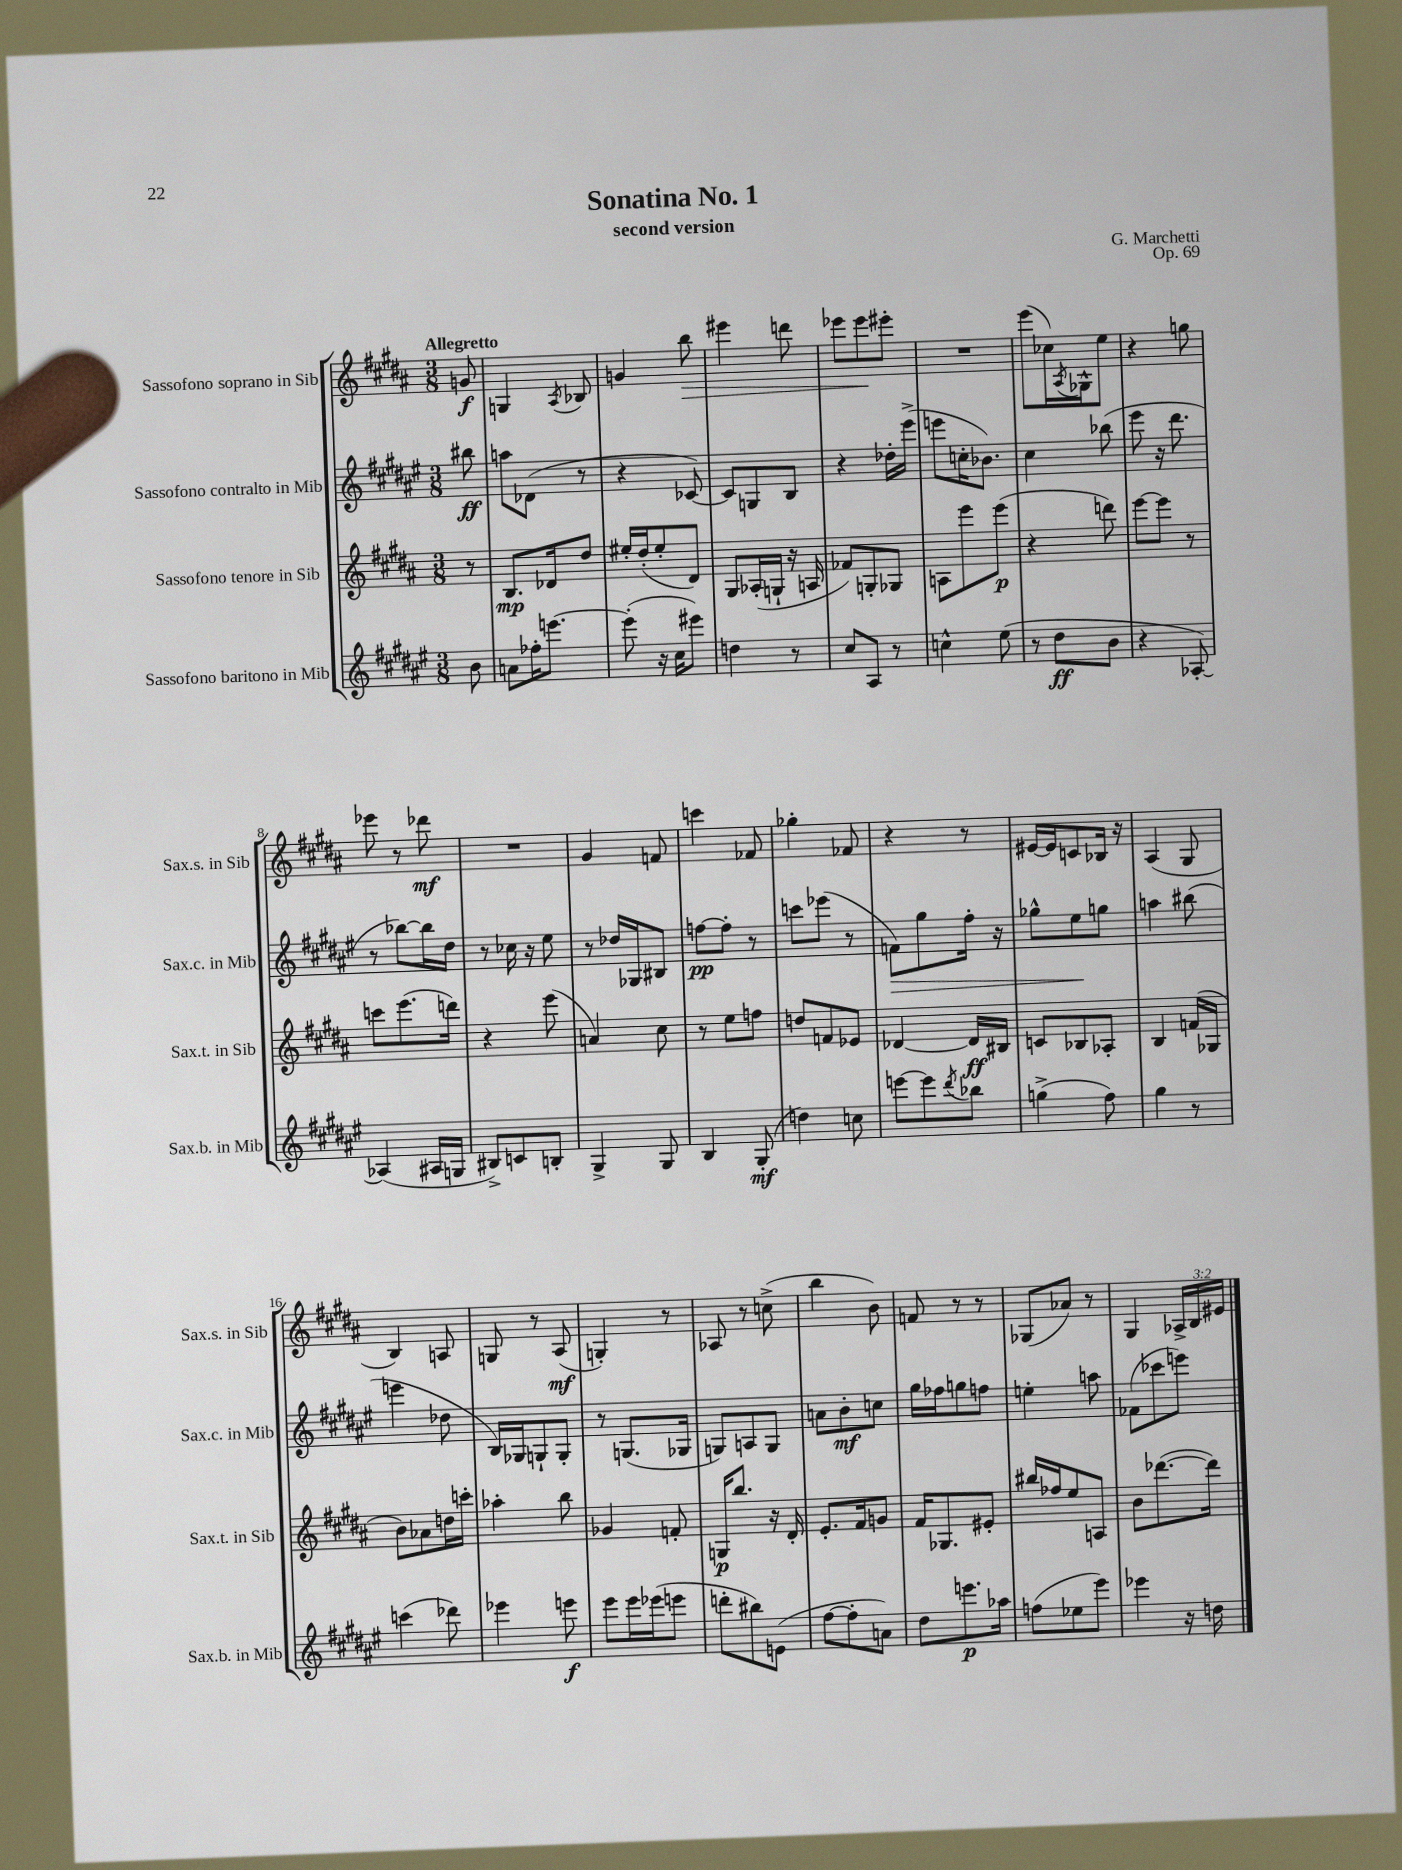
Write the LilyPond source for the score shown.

\header { title = "Sonatina No. 1" composer = "G. Marchetti" subtitle = "second version" opus = "Op. 69" }
<<
\new StaffGroup <<
\new Staff = "s0" \with { instrumentName = "Sassofono soprano in Sib" shortInstrumentName = "Sax.s. in Sib" } {
    \clef treble \key b \major \numericTimeSignature \time 3/8 \override Staff.TupletNumber.text = #tuplet-number::calc-fraction-text \partial 8 \tempo "Allegretto"
    g'8\f |
    g4 \acciaccatura { ais8 } bes8 |
    g'4 b''8\> |
    eis'''4 d'''8 |
    ees'''8 ees'''8\! eis'''8-. |
    R4. |
    e'''8( ces''16) \acciaccatura { ais8 } ges16-^ e''8 |
    r4 g''8 |
    ees'''8 r8 des'''8\mf |
    R4. |
    gis'4 f'8 |
    c'''4 fes'8 |
    ges''4-. fes'8 |
    r4 r8 |
    eis'16~ eis'16 c'8 bes16 r16 |
    ais4( gis8 |
    b4) a8 |
    g8 r8 ais8\mf( |
    g4-.) r8 |
    aes8 r8 c''8->( |
    b''4 b'8) |
    f'8 r8 r8 |
    ges8( aes'8) r8 |
    gis4 \tuplet 3/2 { aes16-> b16 eis'16 } \bar "|." |
}
\new Staff = "s1" \with { instrumentName = "Sassofono contralto in Mib" shortInstrumentName = "Sax.c. in Mib" } {
    \clef treble \key fis \major \numericTimeSignature \time 3/8 \partial 8
    bis''8\ff |
    a''8 des'8( r8 |
    r4 ces'8~) |
    ces'8 g8 b8 |
    r4 des''16-. eis'''16->( |
    e'''8 c''16-. bes'8.) |
    cis''4 bes''8( |
    eis'''8 r16 dis'''8. |
    r8 bes''8~) bes''16 dis''16 |
    r8 ces''16 r16 eis''8 |
    r8 des''16 ges16 bis8 |
    f''8~\pp f''8-. r8 |
    c'''8 ees'''8( r8 |
    f'8\>) gis''8 fis''16-. r16 |
    ges''8-^ eis''8\! g''8 |
    a''4 bis''8( |
    e'''4 des''8 |
    b16) ges16 g8-! g8-. |
    r8 g8.( ges16 |
    g8) a8 g8 |
    a'8 b'8-.\mf c''8 |
    gis''16 fes''16 g''8 f''8 |
    e''4-. a''8 |
    fes'8( ces'''8 e'''8) \bar "|." |
}
\new Staff = "s2" \with { instrumentName = "Sassofono tenore in Sib" shortInstrumentName = "Sax.t. in Sib" } {
    \clef treble \key b \major \numericTimeSignature \time 3/8 \partial 8
    r8 |
    b8.\mp des'16 dis''8 |
    eis''16-. dis''16-.( eis''8-. dis'8) |
    gis8 aes16-.( g16-! r16 a16 |
    fes'8) g8-. ges8 |
    a8 e'''8 e'''8\p( |
    r4 d'''8) |
    e'''8~ e'''8 r8 |
    c'''8 e'''8.( d'''16) |
    r4 e'''8( |
    a'4) cis''8 |
    r8 e''8 f''8 |
    d''8 f'8 ees'8 |
    des'4~ des'16\ff bis16 |
    c'8 bes8 aes8-. |
    b4 f'16( ges16 |
    b'8) aes'8 d''16 c'''16-. |
    aes''4-. b''8 |
    ges'4 f'8-. |
    g16\p b''8. r16 dis'16-. |
    e'8.-. fis'16 g'8 |
    fis'16 ges8. eis'8-. |
    bis''16 fes''16 e''8 a8 |
    b'8 des'''8.~( des'''16) \bar "|." |
}
\new Staff = "s3" \with { instrumentName = "Sassofono baritono in Mib" shortInstrumentName = "Sax.b. in Mib" } {
    \clef treble \key fis \major \numericTimeSignature \time 3/8 \partial 8
    b'8 |
    a'8 fes''16-. e'''8.~ |
    e'''8-.( r16 cis''16 eis'''8) |
    d''4 r8 |
    cis''8 ais8 r8 |
    c''4-^ eis''8( |
    r8 dis''8\ff b'8 |
    r4 aes8~-.) |
    aes4( ais16 g16 |
    bis8->) c'8 b8-. |
    gis4-> gis8 |
    b4 gis8-.\mf( |
    d''4) c''8 |
    e'''8~ e'''8 \acciaccatura { dis'''8 } bes''8 |
    g''4->( fis''8) |
    gis''4 r8 |
    c'''4( des'''8) |
    ees'''4 e'''8\f |
    eis'''8 eis'''16 ees'''16( e'''8 |
    d'''8-. bis''8) e'8( |
    fis''8~ fis''8-. a'8) |
    dis''8 e'''8.\p aes''16 |
    f''8( ees''8 eis'''8) |
    ees'''4 r16 d''16 \bar "|." |
}
>>
>>
